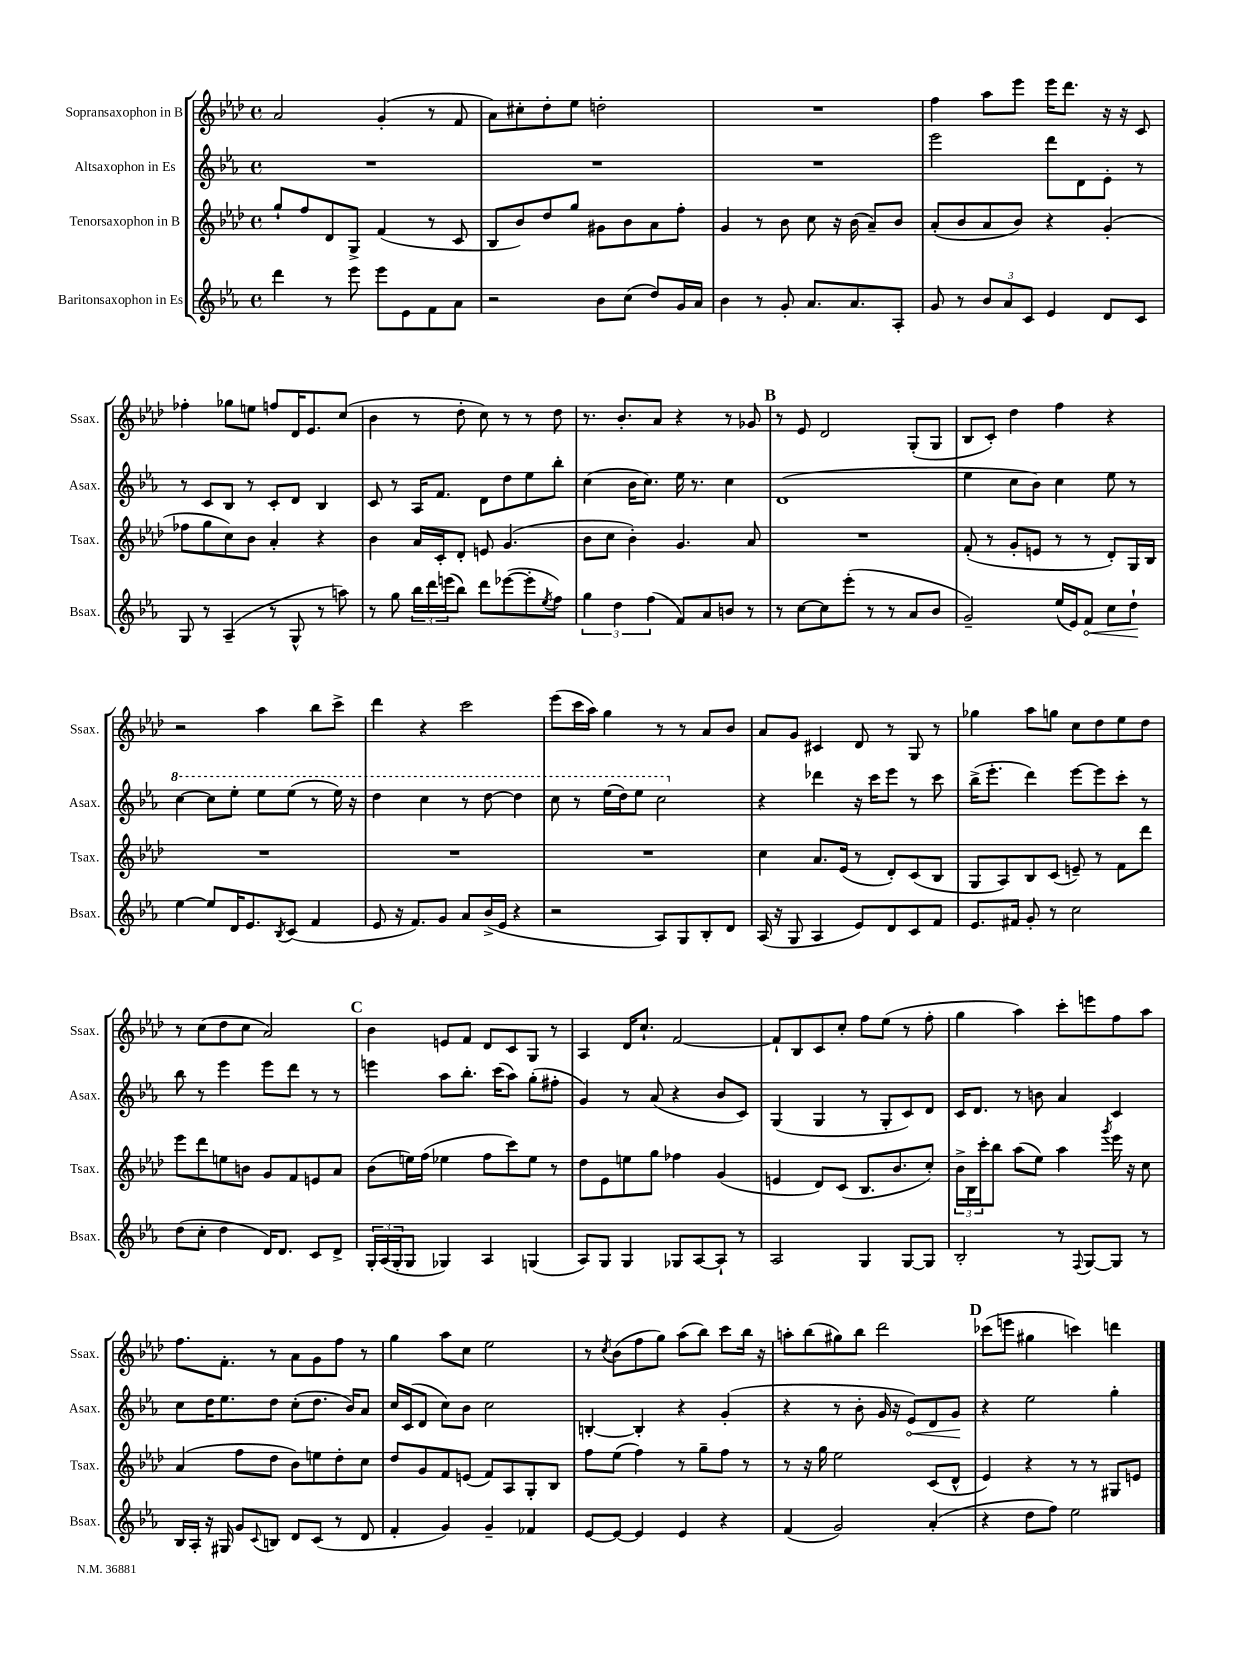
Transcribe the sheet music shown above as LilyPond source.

<<
\new StaffGroup <<
\new Staff = "s0" \with { instrumentName = "Sopransaxophon in B" shortInstrumentName = "Ssax." } {
    \clef treble \key aes \major \defaultTimeSignature \time 4/4
    aes'2 g'4-.( r8 f'8 |
    aes'8) cis''8-. des''8-. ees''8 d''2-. |
    R1 |
    f''4 aes''8 ees'''8 ees'''16 des'''8. r16 r16 c'8 |
    fes''4-. ges''8 e''8 f''8 des'16 ees'8. c''8( |
    bes'4 r8 des''8-. c''8) r8 r8 des''8 |
    r8. bes'8.-. aes'8 r4 r8 ges'8 |
    \mark \markup { \bold "B" } r8 ees'8 des'2 g8-.( g8 |
    bes8 c'8-.) des''4 f''4 r4 |
    r2 aes''4 bes''8 c'''8-> |
    des'''4 r4 c'''2 |
    ees'''8( c'''16 aes''16) g''4 r8 r8 aes'8 bes'8 |
    aes'8 g'8 cis'4 des'8 r8 g8 r8 |
    ges''4 aes''8 g''8 c''8 des''8 ees''8 des''8 |
    r8 c''8( des''8 c''8 aes'2) |
    \mark \markup { \bold "C" } bes'4 e'8 f'8 des'8 c'8 g8 r8 |
    aes4 des'16 c''8.-! f'2~ |
    f'8-! bes8 c'8 c''8-. f''8 ees''8( r8 f''8-. |
    g''4 aes''4) c'''8-. e'''8 f''8 aes''8 |
    f''8. f'8.-. r8 aes'8 g'8 f''8 r8 |
    g''4 aes''8 c''8 ees''2 |
    r8 \acciaccatura { c''8 } bes'8( f''8 g''8) aes''8( bes''8) c'''8 bes''16 r16 |
    a''8-. bes''8( gis''8) bes''8 des'''2 |
    \mark \markup { \bold "D" } ces'''8( e'''8 gis''4 c'''4) d'''4 \bar "|." |
}
\new Staff = "s1" \with { instrumentName = "Altsaxophon in Es" shortInstrumentName = "Asax." } {
    \clef treble \key ees \major \defaultTimeSignature \time 4/4
    R1 |
    R1 |
    R1 |
    ees'''2 d'''8 d'8 ees'8-. r8 |
    r8 c'8 bes8 r8 c'8-. d'8 bes4 |
    c'8 r8 aes16 f'8. d'8 d''8 ees''8 bes''8-. |
    c''4( bes'16 c''8.) ees''16 r8. c''4 |
    \mark \markup { \bold "B" } d'1( |
    ees''4 c''8 bes'8) c''4 ees''8 r8 |
    \ottava #1 c'''4~ c'''8 ees'''8-. ees'''8 ees'''8( r8 ees'''16) r16 |
    d'''4 c'''4 r8 d'''8~ d'''4 |
    c'''8 r8 ees'''16( d'''16) ees'''8 c'''2 \ottava #0 |
    r4 des'''4 r16 c'''16 ees'''8 r8 c'''8 |
    bes''16->( ees'''8.-. d'''4) ees'''8~ ees'''8 c'''8-. r8 |
    bes''8 r8 ees'''4 ees'''8 d'''8 r8 r8 |
    \mark \markup { \bold "C" } e'''4 aes''8 bes''8.-. c'''16( aes''8) g''8-.( fis''8-. |
    g'4) r8 aes'8( r4 bes'8 c'8) |
    g4( g4 r8 g8-. c'8) d'8 |
    c'16 d'8. r8 b'8 aes'4 c'4 |
    c''8 d''16 ees''8. d''8 c''8-.( d''8. bes'16) aes'8 |
    c''16 c'16( d'8 c''8) bes'8 c''2 |
    b4~-. b4-. r4 g'4-.( |
    r4 r8 bes'8-. g'16 r16 \once \override Hairpin.circled-tip = ##t ees'8\<) d'8 g'8\! |
    \mark \markup { \bold "D" } r4 ees''2 g''4-. \bar "|." |
}
\new Staff = "s2" \with { instrumentName = "Tenorsaxophon in B" shortInstrumentName = "Tsax." } {
    \clef treble \key aes \major \defaultTimeSignature \time 4/4
    g''8-! f''8 des'8 g8-> f'4( r8 c'8 |
    bes8 bes'8) des''8 g''8 gis'8 bes'8 aes'8 f''8-. |
    g'4 r8 bes'8 c''8 r16 bes'16( aes'8--) bes'8 |
    aes'8-.( bes'8 aes'8 bes'8) r4 g'4-.( |
    fes''8 g''8 c''8) bes'8 aes'4-. r4 |
    bes'4 aes'16 c'16-. des'8-. e'8 g'4.( |
    bes'8 c''8 bes'4-.) g'4. aes'8 |
    \mark \markup { \bold "B" } R1 |
    f'8-.( r8 g'8-. e'8 r8 r8 des'8-.) g16 bes16 |
    R1 |
    R1 |
    R1 |
    c''4 aes'8. ees'16( r8 des'8-.) c'8( bes8 |
    g8 aes8) bes8 c'8( e'8--) r8 f'8 des'''8 |
    ees'''8 des'''8 e''8 b'8 g'8 f'8 e'8 aes'8 |
    \mark \markup { \bold "C" } bes'8( e''16) f''16( ees''4 f''8 c'''8) ees''8 r8 |
    des''8 ees'8 e''8 g''8 fes''4 g'4( |
    e'4 des'8) c'8( bes8. bes'8. c''8-.) |
    \tuplet 3/2 { bes'16-> bes16 c'''16-. } bes''8 aes''8( ees''8) aes''4 \acciaccatura { g'''8 } ees'''16 r16 c''8 |
    aes'4( f''8 des''8 bes'8) e''8 des''8-. c''8 |
    des''8 g'8 f'8 e'8( f'8) aes8 g8-. bes8 |
    f''8 ees''8( f''4) r8 g''8-- f''8 r8 |
    r8 r16 g''16 ees''2 c'8( des'8-^ |
    \mark \markup { \bold "D" } ees'4) r4 r8 r8 gis8 e'8 \bar "|." |
}
\new Staff = "s3" \with { instrumentName = "Baritonsaxophon in Es" shortInstrumentName = "Bsax." } {
    \clef treble \key ees \major \defaultTimeSignature \time 4/4
    d'''4 r8 ees'''8 ees'''8 ees'8 f'8 aes'8 |
    r2 bes'8 c''8( d''8) g'16 aes'16 |
    bes'4 r8 g'8-. aes'8. aes'8. aes8-. |
    g'8 r8 \tuplet 3/2 { bes'8 aes'8 c'8 } ees'4 d'8 c'8 |
    g8 r8 aes4--( r8 g8-^ r8 a''8) |
    r8 g''8 \tuplet 3/2 { bes''16 d'''16 e'''16( } bes''8) d'''8 ees'''8~( ees'''8-. \acciaccatura { ees''8 } f''8) |
    \tuplet 3/2 { g''4 d''4 f''4( } f'8) aes'8 b'8 r8 |
    \mark \markup { \bold "B" } r8 c''8~ c''8 ees'''8-.( r8 r8 aes'8 bes'8 |
    g'2--) ees''16( ees'16) \once \override Hairpin.circled-tip = ##t f'8\< c''8 d''8-!\! |
    ees''4~ ees''8 d'16 ees'8. \acciaccatura { bes8 } c'8( f'4 |
    ees'8 r16 f'8.) g'8 aes'8 bes'16->( ees'16 r4 |
    r2 aes8) g8 bes8-. d'8 |
    aes16( r16 g8 aes4 ees'8) d'8 c'8 f'8 |
    ees'8. fis'16 g'8-. r8 c''2 |
    d''8( c''8-. d''4 d'16) d'8. c'8 d'8-> |
    \mark \markup { \bold "C" } \tuplet 3/2 { g16-. aes16( g16-. } g8 ges4) aes4 g4( |
    aes8) g8 g4 ges8 aes8~ aes8-! r8 |
    aes2 g4 g8~ g8 |
    bes2-. r8 \appoggiatura { f8 } g8~ g8 r8 |
    bes16 aes16-. r16 gis16 g'8 \appoggiatura { c'8 } b8 d'8 c'8( r8 d'8 |
    f'4-. g'4) g'4-- fes'4 |
    ees'8~ ees'8~ ees'4 ees'4 r4 |
    f'4( g'2) aes'4-.( |
    \mark \markup { \bold "D" } r4 d''8 f''8) ees''2 \bar "|." |
}
>>
>>
\layout { \context { \Score \remove "Bar_number_engraver" } }
